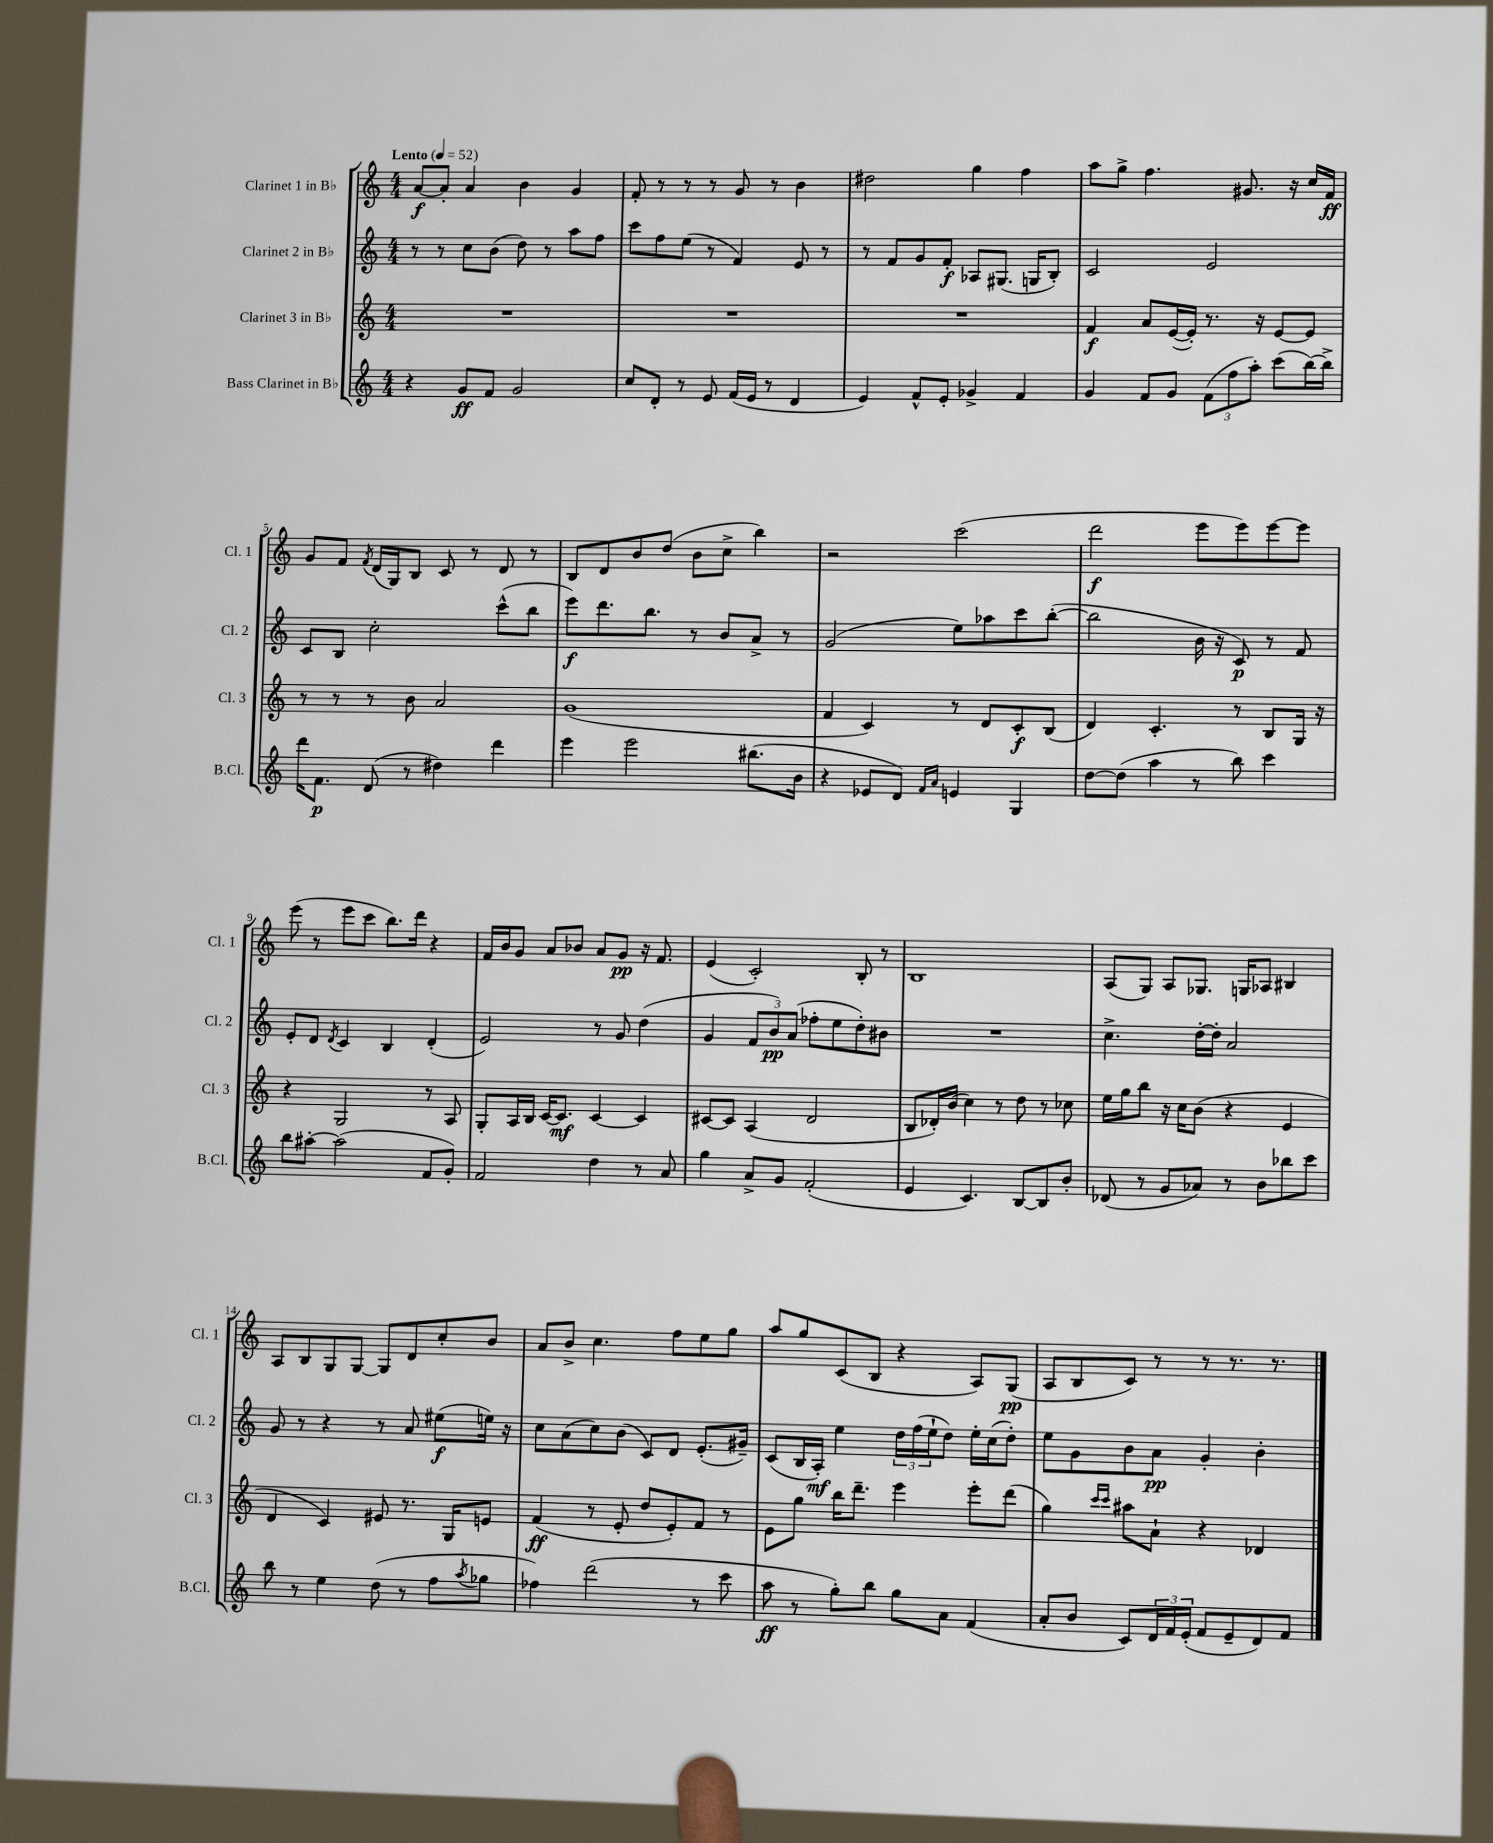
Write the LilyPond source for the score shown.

<<
\new StaffGroup <<
\new Staff = "s0" \with { instrumentName = "Clarinet 1 in Bb" shortInstrumentName = "Cl. 1" } {
    \clef treble \key c \major \numericTimeSignature \time 4/4 \tempo "Lento" 4 = 52
    a'8~\f a'8-. a'4 b'4 g'4 |
    f'8-. r8 r8 r8 g'8 r8 b'4 |
    dis''2 g''4 f''4 |
    a''8 g''8-> f''4. gis'8. r16 c''16 f'16\ff |
    g'8 f'8 \acciaccatura { f'8 } d'16( g16) b8 c'8 r8 d'8 r8 |
    b8 d'8 b'8 d''8( b'8 c''8-> b''4) |
    r2 c'''2( |
    d'''2\f e'''8 e'''8) e'''8~ e'''8 |
    e'''8( r8 e'''8 c'''8 b''8.) d'''16 r4 |
    f'16 b'16 g'8 a'8 bes'8 a'8 g'8\pp r16 f'8. |
    e'4( c'2-.) b8-. r8 |
    b1 |
    a8( g8) a8 ges8. g16 aes8 bis4 |
    a8 b8 g8 g8~ g8 d'8 c''8-. b'8 |
    a'8 b'8-> c''4. f''8 e''8 g''8 |
    a''8 g''8 c'8( b8 r4 a8) g8\pp( |
    a8 b8 c'8) r8 r8 r8. r8. \bar "|." |
}
\new Staff = "s1" \with { instrumentName = "Clarinet 2 in Bb" shortInstrumentName = "Cl. 2" } {
    \clef treble \key c \major \numericTimeSignature \time 4/4
    r8 r8 c''8 b'8( d''8) r8 a''8 f''8 |
    c'''8 f''8 e''8( r8 f'4) e'8 r8 |
    r8 f'8 g'8 f'8-.\f aes8 gis8.( g16 b8-.) |
    c'2 e'2 |
    c'8 b8 c''2-. c'''8-^( b''8 |
    e'''8\f) d'''8. b''8. r8 b'8 a'8-> r8 |
    g'2( e''8) aes''8 c'''8 b''8~-.( |
    b''2 b'16 r16 c'8\p) r8 f'8 |
    e'8-. d'8 \acciaccatura { d'8 } c'4 b4 d'4-.( |
    e'2) r8 g'8 d''4( |
    g'4 \tuplet 3/2 { f'8 b'8\pp) a'8( } fes''8-. e''8 d''8-.) bis'8 |
    R1 |
    c''4.-> d''16~-. d''16-. a'2 |
    g'8 r8 r4 r8 a'8 eis''8\f( e''16) r16 |
    c''8 a'8( c''8) b'8( c'8) d'8 e'8.-.( gis'16--) |
    c'8( b16 a16-.\mf) e''4 \tuplet 3/2 { d''16 f''16( e''16-! } d''8) e''16-. c''16( d''8-.) |
    e''8 g'8 b'8 a'8\pp g'4-. b'4-. \bar "|." |
}
\new Staff = "s2" \with { instrumentName = "Clarinet 3 in Bb" shortInstrumentName = "Cl. 3" } {
    \clef treble \key c \major \numericTimeSignature \time 4/4
    R1 |
    R1 |
    R1 |
    f'4\f a'8 e'16~( e'16-.) r8. r16 e'8~ e'8 |
    r8 r8 r8 b'8 a'2 |
    g'1( |
    f'4 c'4) r8 d'8 c'8-.\f b8( |
    d'4) c'4.-. r8 b8 g16 r16 |
    r4 g2 r8 a8 |
    g8-. a16 b16 c'16~ c'8.\mf c'4~ c'4 |
    cis'8~ cis'8 a4( d'2 |
    b8 des'16-.) b'16( c''4) r8 d''8 r8 ces''8 |
    e''16 g''16 b''8 r16 c''16 b'8( r4 e'4 |
    d'4 c'4) eis'8 r8. g16 e'8 |
    f'4\ff( r8 e'8-. d''8 e'8-.) f'8 r8 |
    e'8 g''8 b''16 d'''8.-- e'''4 e'''8-. d'''8( |
    g''4) \grace { c'''16 c'''16 } ais''8 a'8-! r4 des'4 \bar "|." |
}
\new Staff = "s3" \with { instrumentName = "Bass Clarinet in Bb" shortInstrumentName = "B.Cl." } {
    \clef treble \key c \major \numericTimeSignature \time 4/4
    r4 g'8\ff f'8 g'2 |
    c''8 d'8-. r8 e'8 f'16( e'16 r8 d'4 |
    e'4) f'8-^ e'8-. ges'4-> f'4 |
    g'4 f'8 g'8 \tuplet 3/2 { f'8( f''8 a''8-.) } c'''8( b''16~) b''16-> |
    d'''16 f'8.\p d'8( r8 dis''4) d'''4 |
    e'''4 e'''2 bis''8.( b'16 |
    r4 ees'8 d'8) \grace { f'16 a'16 } e'4 g4 |
    d''8~ d''8( a''4 r8 b''8) c'''4 |
    b''8 ais''8~-. ais''2( f'8 g'8-.) |
    f'2 d''4 r8 a'8 |
    g''4 a'8-> g'8 f'2-.( |
    e'4 c'4.) b8~ b8 b'8-. |
    des'8( r8 g'8 aes'8) r8 b'8 bes''8 c'''8 |
    b''8 r8 e''4 d''8( r8 f''8 \acciaccatura { a''8 } ges''8 |
    fes''4) d'''2( r8 c'''8 |
    a''8\ff r8 g''8-.) b''8 g''8 a'8 f'4( |
    a'8-. b'8 c'8) \tuplet 3/2 { d'16 f'16 e'16-.( } f'8 e'8-- d'8) f'8 \bar "|." |
}
>>
>>
